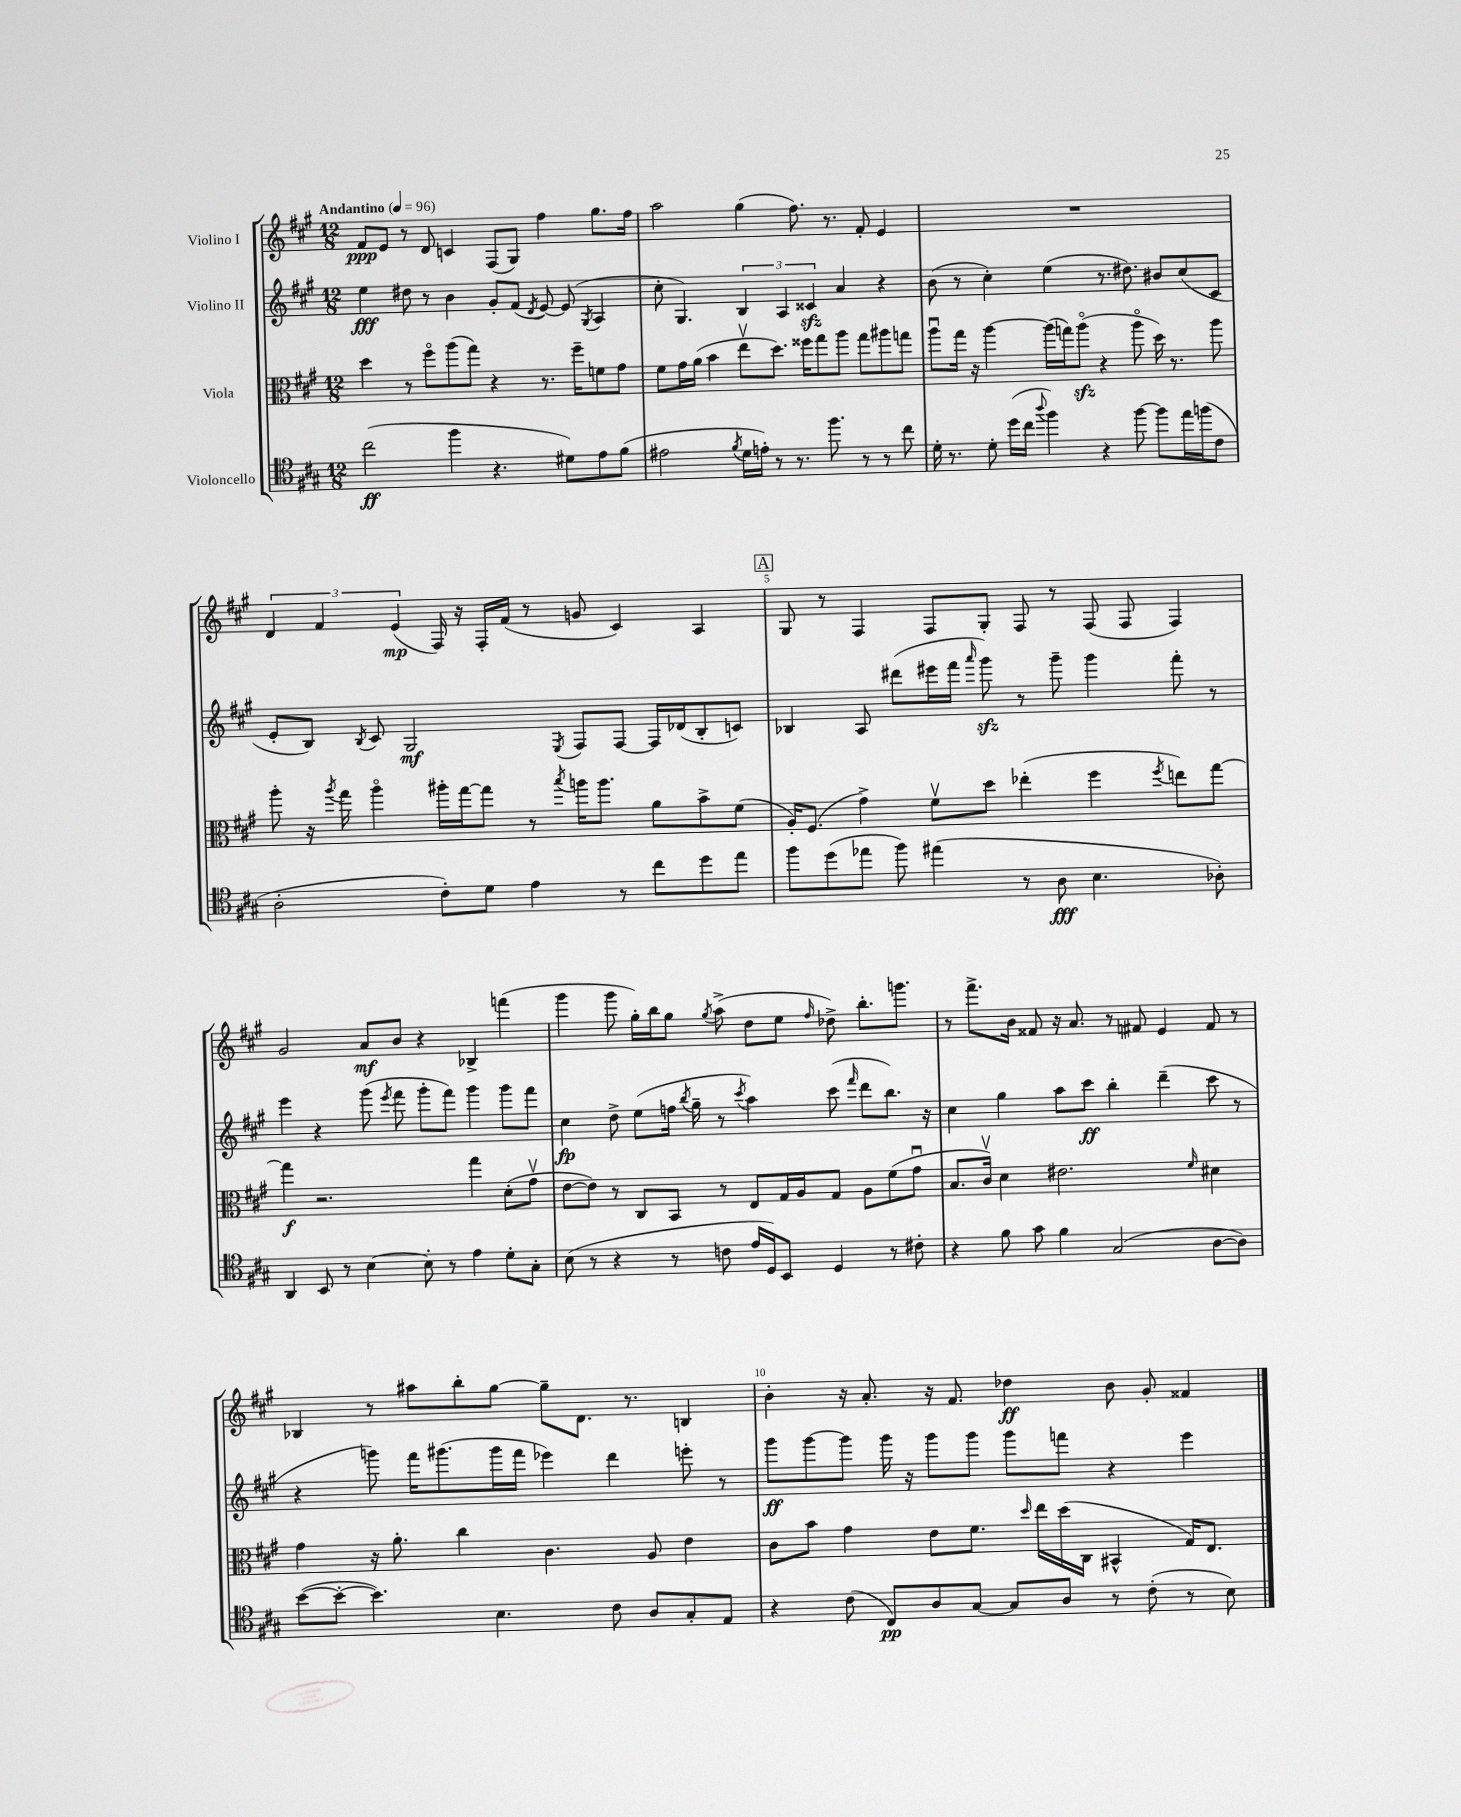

**kern	**kern	**kern	**kern
*staff4	*staff3	*staff2	*staff1
*clefC4	*clefC3	*clefG2	*clefG2
*k[f#c#g#]	*k[f#c#g#]	*k[f#c#g#]	*k[f#c#g#]
*M12/8	*M12/8	*M12/8	*M12/8
*MM96	*MM96	*MM96	*MM96
(2cc#	4dd	4ee	8f#
.	.	.	8e
.	8r	8dd#	8r
.	8ff#o	8r	8d
4ff#	(8aa	4b	4c
.	8gg#)	.	.
4.r	4r	8g#'	(8F#
.	.	(8f#	8G#)
.	.	8qd	.
.	8.r	[8e)	4ff#
8d#)	.	(8e]	.
.	16ff#~	.	.
.	.	8qG#	.
8e	8f	4A	8.gg#
(8f#	8g#	.	.
.	.	.	16ff#
=	=	=	=
2e#	8f#	8cc#'	2aa
.	16g#	4.G#)	.
.	(16a	.	.
.	4b	.	.
8qf#	.	.	.
16d	8eev	6B	(4gg#
16e')	.	.	.
8r	8.dd)	.	.
.	.	6A	.
8.r	.	.	8.ff#)
.	16ff##	.	.
.	.	6c##	.
.	8gg#	.	.
8.ff#	.	.	8.r
.	8aa	4a	.
8r	8gg#	.	8f#'
8r	8aa#	4r	4e
8cc#	8gg	.	.
=	=	=	=
16d'	8aau	(8b	1.r
8.r	.	.	.
.	16gg#	8r	.
.	16r	.	.
8d'	[4aa	4cc#')	.
(16dd	.	.	.
16cc#	.	.	.
8qqaa	.	.	.
4ff#)	(16aa]	(4ee	.
.	16gg)	.	.
.	(8aao	.	.
4r	4r	8.r	.
.	.	8.dd#)	.
[8ff#	8aao	.	.
8ff#]	16dd)	8b#	.
.	8.r	.	.
16ee	.	(8cc#	.
(16ff	.	.	.
8c#	8aa	8c#	.
=	=	=	=
2A'	8aa'	8e'	6d
.	16r	8B)	.
.	.	.	6f#
.	8qaa	.	.
.	16gg#	.	.
.	.	8qB	.
.	4aao	8c#	.
.	.	.	(6e
.	.	2G#	.
8c#')	16aa#'	.	16F#)
.	[16gg#	.	16r
8d	8gg#]	.	16F#'
.	.	.	(16f#
4e	8r	.	8r
.	8qbb	8qE	.
.	16aa	8F#	8g
.	8.aa	.	.
8r	.	[8F#	4c#)
8cc#	8a	16F#]	.
.	.	(16d-	.
8dd	8b^	8B'	4A
8ee	(8f#	8c)	.
=	=	=	=
8ff#	16A')	4B-	8G#
.	(8.F#	.	.
(8dd	.	.	8r
8ee-	4g#^)	8A	4F#
8ff#)	.	(8ddd#	.
(4ee#	8f#v	16eee#	8F#
.	.	16fff#	.
.	.	16qqaaa	.
.	8dd	8ggg#)	8G#'
8r	(4ee-'	8r	8F#
8A	.	8ggg#~	8r
4.B	4ff#	4ggg#	(8F#
.	.	.	8F#
.	8qff#	.	.
.	8ee)	8fff#'	4F#)
8A-')	[8gg#	8r	.
=	=	=	=
4AA	4gg#]	4eee	2g#
8BB	2.r	4r	.
8r	.	.	.
[4B	.	(8ggg#	8a
.	.	8qeee	.
.	.	8fff#	8b
8B']	.	8ggg#'	4r
8r	.	8fff#)	.
4e	4gg#	4ggg#	4B-^
8d'	(8d'	8ggg#	(4fff
8G#'	8g#v	8fff#	.
=	=	=	=
(8B	[8e	4cc#	4ggg#
8r	8e])	.	.
4r	8r	8dd^	8ggg#
.	8C#	(8ee	16gg#')
.	.	.	16bb
8r	8BB	16ff	8gg#
.	.	8qbb	.
.	.	16gg#~	.
.	.	.	8qgg#
8c	8r	8r	(8aa^
.	.	8qccc#	.
16e	8E	4aa)	8dd
16D)	.	.	.
8BB	16G#	.	8ee
.	16A	.	.
.	.	.	16qqff#
4D	8G#	(8ccc#	8dd-^)
.	.	16qqfff#	.
.	8A	8ddd	8.bb'
8r	(8f#	8.bb)	.
.	.	.	8.ggg
8c#'	8g#u	.	.
.	.	16r	.
=	=	=	=
4r	8.B	4cc#	8r
.	.	.	8.fff#^
.	16c#v)	.	.
8f#	4d	4gg#	.
.	.	.	16b
8g#	.	.	8f##
4f#	2.e#	8aa	16r
.	.	.	8.a
.	.	8ccc#	.
(2G#	.	4bb'	8r
.	.	.	8f#
.	.	(4ddd~	4e
.	16qqf#	.	.
[8A	4d#	8ccc#	8f#
8A])	.	8r	8r
=	=	=	=
([8b	4g#	4r	4B-
8b'_	.	.	.
4.b])	16r	8ggg)	8r
.	8.a'	.	.
.	.	16fff#	8aa#
.	.	(8.ggg#	.
.	4cc#	.	8bb'
4.B	.	16ggg#	[8gg#
.	.	16fff#	.
.	4.c#	4eee-)	8gg#~]
.	.	.	8.d
8c#	.	4ddd	.
.	.	.	8.r
8A	8A	.	.
8G#'	4e	8eee'	4B
8E	.	8r	.
=	=	=	=
4r	8c#	8ggg#	4b'
.	8b	[8ggg#	.
(8c#	4g#	8ggg#]	16r
.	.	.	8.a'
8C#)	.	16ggg#	.
.	.	16r	.
8A	8e	8ggg#	16r
.	.	.	8.f#
[8G#	8.f#	8ggg#	.
8G#]	.	8ggg#	4dd-
.	16qqdd	.	.
.	16ee	.	.
8A	(16dd	8fff	.
.	16C#	.	.
8r	4BB#^^	4r	8b
(8c#'	.	.	8g#'
8r	16G#)	4eee	4f##
.	8.E	.	.
8B)	.	.	.
==	==	==	==
*-	*-	*-	*-
